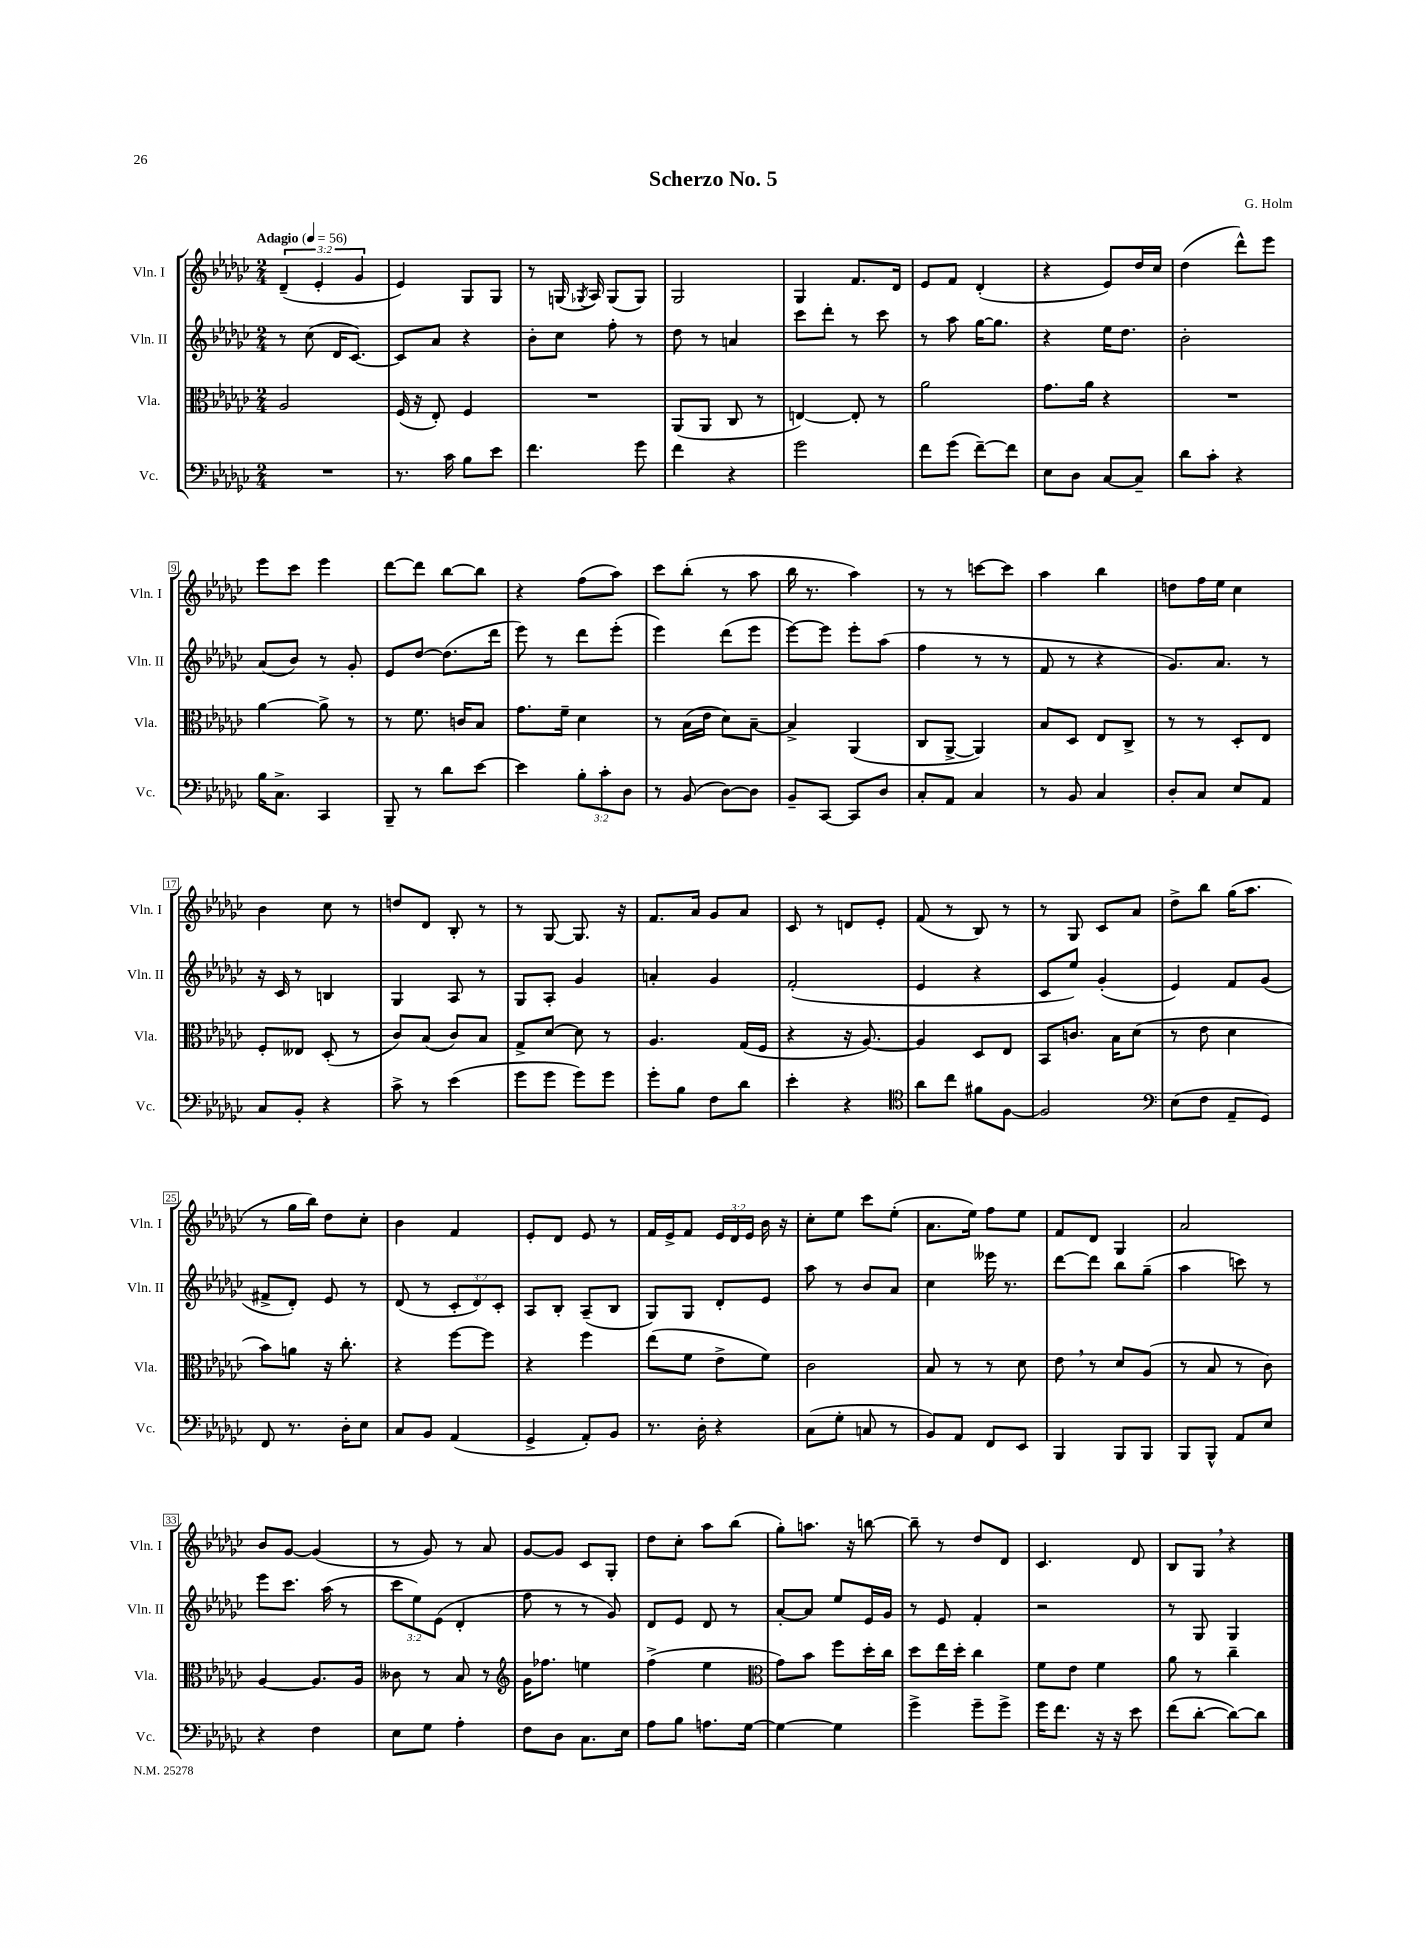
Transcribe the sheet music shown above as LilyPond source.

\header { title = "Scherzo No. 5" composer = "G. Holm" }
<<
\new StaffGroup <<
\new Staff = "s0" \with { instrumentName = "Vln. I" shortInstrumentName = "Vln. I" } {
    \clef treble \key ges \major \numericTimeSignature \time 2/4 \override Staff.TupletNumber.text = #tuplet-number::calc-fraction-text \tempo "Adagio" 4 = 56
    \autoBeamOff \tuplet 3/2 { des'4--( ees'4-. ges'4 } |
    ees'4) ges8[ ges8] |
    r8 g16( \acciaccatura { ges8 } aes16) ges8[( ges8]) |
    ges2 |
    ges4 f'8.[ des'16] |
    ees'8[ f'8] des'4-.( |
    r4 ees'8[) des''16 ces''16] |
    des''4( des'''8[-^) ees'''8] |
    ees'''8[ ces'''8] ees'''4 |
    des'''8[~ des'''8] bes''8[~ bes''8] |
    r4 f''8[( aes''8]) |
    ces'''8[ bes''8]-.( r8 aes''8 |
    bes''16 r8. aes''4) |
    r8 r8 c'''8[~ c'''8] |
    aes''4 bes''4 |
    d''8[ f''16 ees''16] ces''4 |
    bes'4 ces''8 r8 |
    d''8[ des'8] bes8-. r8 |
    r8 ges8~ ges8. r16 |
    f'8.[ aes'16] ges'8[ aes'8] |
    ces'8 r8 d'8[ ees'8]-. |
    f'8( r8 bes8) r8 |
    r8 ges8 ces'8[ aes'8] |
    des''8[-> bes''8] ges''16[( aes''8.] |
    r8 ges''16[ bes''16]) des''8[ ces''8]-. |
    bes'4 f'4 |
    ees'8[-. des'8] ees'8 r8 |
    f'16[ ees'16-> f'8] \tuplet 3/2 { ees'16[ des'16 ees'16] } bes'16 r16 |
    ces''8[-. ees''8] ces'''8[ ees''8]-.( |
    aes'8.[ ees''16]) f''8[ ees''8] |
    f'8[ des'8] ges4 |
    aes'2 |
    bes'8[ ges'8]~ ges'4( |
    r8 ges'8) r8 aes'8 |
    ges'8[~ ges'8] ces'8[ ges8]-. |
    des''8[ ces''8]-. aes''8[ bes''8]( |
    ges''8[-.) a''8.] r16 b''8~ |
    b''8-- r8 des''8[ des'8] |
    ces'4. des'8 |
    bes8[ ges8] \breathe r4 \bar "|." |
}
\new Staff = "s1" \with { instrumentName = "Vln. II" shortInstrumentName = "Vln. II" } {
    \clef treble \key ges \major \numericTimeSignature \time 2/4 \override Staff.TupletNumber.text = #tuplet-number::calc-fraction-text
    \autoBeamOff r8 ces''8( des'16[ ces'8.]~) |
    ces'8[ aes'8] r4 |
    bes'8[-. ces''8] f''8-. r8 |
    des''8 r8 a'4 |
    ces'''8[ des'''8]-. r8 ces'''8 |
    r8 aes''8 ges''16[~ ges''8.] |
    r4 ees''16[ des''8.] |
    bes'2-. |
    aes'8[( bes'8]) r8 ges'8-. |
    ees'8[ des''8]~ des''8.[( des'''16] |
    ees'''8) r8 des'''8[ ees'''8]-.( |
    ees'''4) des'''8[( ees'''8] |
    ees'''8[~) ees'''8] ees'''8[-. aes''8]( |
    f''4 r8 r8 |
    f'8 r8 r4 |
    ges'8.[) aes'8.] r8 |
    r16 ces'16 r8 b4 |
    ges4 aes8 r8 |
    ges8[ aes8]-. ges'4 |
    a'4-. ges'4 |
    f'2-.( |
    ees'4 r4 |
    ces'8[ ees''8]) ges'4-.( |
    ees'4) f'8[ ges'8]( |
    fis'8[-> des'8]-.) ees'8 r8 |
    des'8( r8 \tuplet 3/2 { ces'8[-. des'8) ces'8]-. } |
    aes8[ bes8]-. aes8[--( bes8] |
    ges8[) ges8] des'8[-. ees'8] |
    aes''8 r8 bes'8[ aes'8] |
    ces''4 eeses'''16 r8. |
    des'''8[~ des'''8] bes''8[ ges''8]--( |
    aes''4 c'''8) r8 |
    ees'''8[ ces'''8.] aes''16( r8 |
    \tuplet 3/2 { ces'''8[ ees''8) ees'8]( } des'4-. |
    f''8 r8 r8 ges'8) |
    des'8[ ees'8] des'8 r8 |
    aes'8[~-. aes'8] ees''8[ ees'16 ges'16] |
    r8 ees'8 f'4-. |
    r2 |
    r8 ges8 ges4 \bar "|." |
}
\new Staff = "s2" \with { instrumentName = "Vla." shortInstrumentName = "Vla." } {
    \clef alto \key ges \major \numericTimeSignature \time 2/4
    \autoBeamOff aes2 |
    f16( r16 ees8-.) f4 |
    R2 |
    aes,8[( aes,8] ces8 r8 |
    e4~) e8-. r8 |
    aes'2 |
    ges'8.[ aes'16] r4 |
    R2 |
    aes'4~ aes'8-> r8 |
    r8 f'8. c'16[ bes8] |
    ges'8.[ f'16]-- des'4 |
    r8 bes16[( ees'16] des'8[) bes8]~-- |
    bes4-> aes,4( |
    ces8[ aes,8]~-> aes,4) |
    bes8[ des8] ees8[ ces8]-> |
    r8 r8 des8[-. ees8] |
    f8[-. eeses8] des8-.( r8 |
    ces'8[) bes8]( ces'8[) bes8] |
    ges8[-> des'8]~ des'8 r8 |
    aes4. ges16[( f16] |
    r4 r16 aes8.~) |
    aes4 des8[ ees8] |
    bes,8[ c'8.] bes16[ des'8]( |
    r8 ees'8 des'4 |
    bes'8[) a'8] r16 ces''8.-. |
    r4 f''8[~ f''8] |
    r4 f''4 |
    ees''8[( f'8] ees'8[-> f'8]) |
    ces'2 |
    bes8 r8 r8 des'8 |
    ees'8 \breathe r8 des'8[ aes8]( |
    r8 bes8 r8 ces'8) |
    aes4~ aes8.[ aes16] |
    ceses'8 r8 bes8 r8 |
    \clef treble ges'16[ fes''8.] e''4 |
    f''4->( ees''4 |
    \clef alto ges'8[) bes'8] f''8[ des''16-. ces''16] |
    des''8[ ees''16 des''16]-. ces''4 |
    f'8[ ees'8] f'4 |
    aes'8 r8 ces''4-- \bar "|." |
}
\new Staff = "s3" \with { instrumentName = "Vc." shortInstrumentName = "Vc." } {
    \clef bass \key ges \major \numericTimeSignature \time 2/4 \override Staff.TupletNumber.text = #tuplet-number::calc-fraction-text
    \autoBeamOff R2 |
    r8. ces'16 bes8[ ees'8] |
    f'4. ges'8 |
    f'4 r4 |
    ges'2 |
    f'8[ ges'8]( f'8[~--) f'8] |
    ees8[ des8] ces8[~ ces8]-- |
    des'8[ ces'8]-. r4 |
    bes16[ ces8.]-> ces,4 |
    bes,,8-- r8 des'8[ ees'8]~ |
    ees'4 \tuplet 3/2 { bes8[-. ces'8-. des8] } |
    r8 bes,8( des8[~) des8] |
    bes,8[-- ces,8]~ ces,8[ des8] |
    ces8[-. aes,8] ces4 |
    r8 bes,8 ces4 |
    des8[-. ces8] ees8[ aes,8] |
    ces8[ bes,8]-. r4 |
    ces'8-> r8 ees'4( |
    ges'8[ ges'8] ges'8[) ges'8] |
    ges'8[-. bes8] f8[ des'8] |
    ees'4-. r4 |
    \clef tenor aes'8[ ces''8] fis'8[ f8]~ |
    f2 |
    \clef bass ees8[( f8] aes,8[-- ges,8]) |
    f,8 r8. des16[-. ees8] |
    ces8[ bes,8] aes,4( |
    ges,4-> aes,8[-.) bes,8] |
    r8. des16-. r4 |
    ces8[( ges8]-. c8 r8 |
    bes,8[) aes,8] f,8[ ees,8] |
    bes,,4 bes,,8[ bes,,8] |
    bes,,8[ bes,,8]-^ aes,8[ ees8] |
    r4 f4 |
    ees8[ ges8] aes4-. |
    f8[ des8] ces8.[ ees16] |
    aes8[ bes8] a8.[ ges16]~ |
    ges4~ ges4 |
    ges'4-> ges'8[-- ges'8]-> |
    ges'16[ f'8.] r16 r16 ees'8 |
    f'8[( des'8]~-. des'8[~) des'8] \bar "|." |
}
>>
>>
\layout { \context { \Score \override BarNumber.stencil = #(make-stencil-boxer 0.1 0.3 ly:text-interface::print) } }
